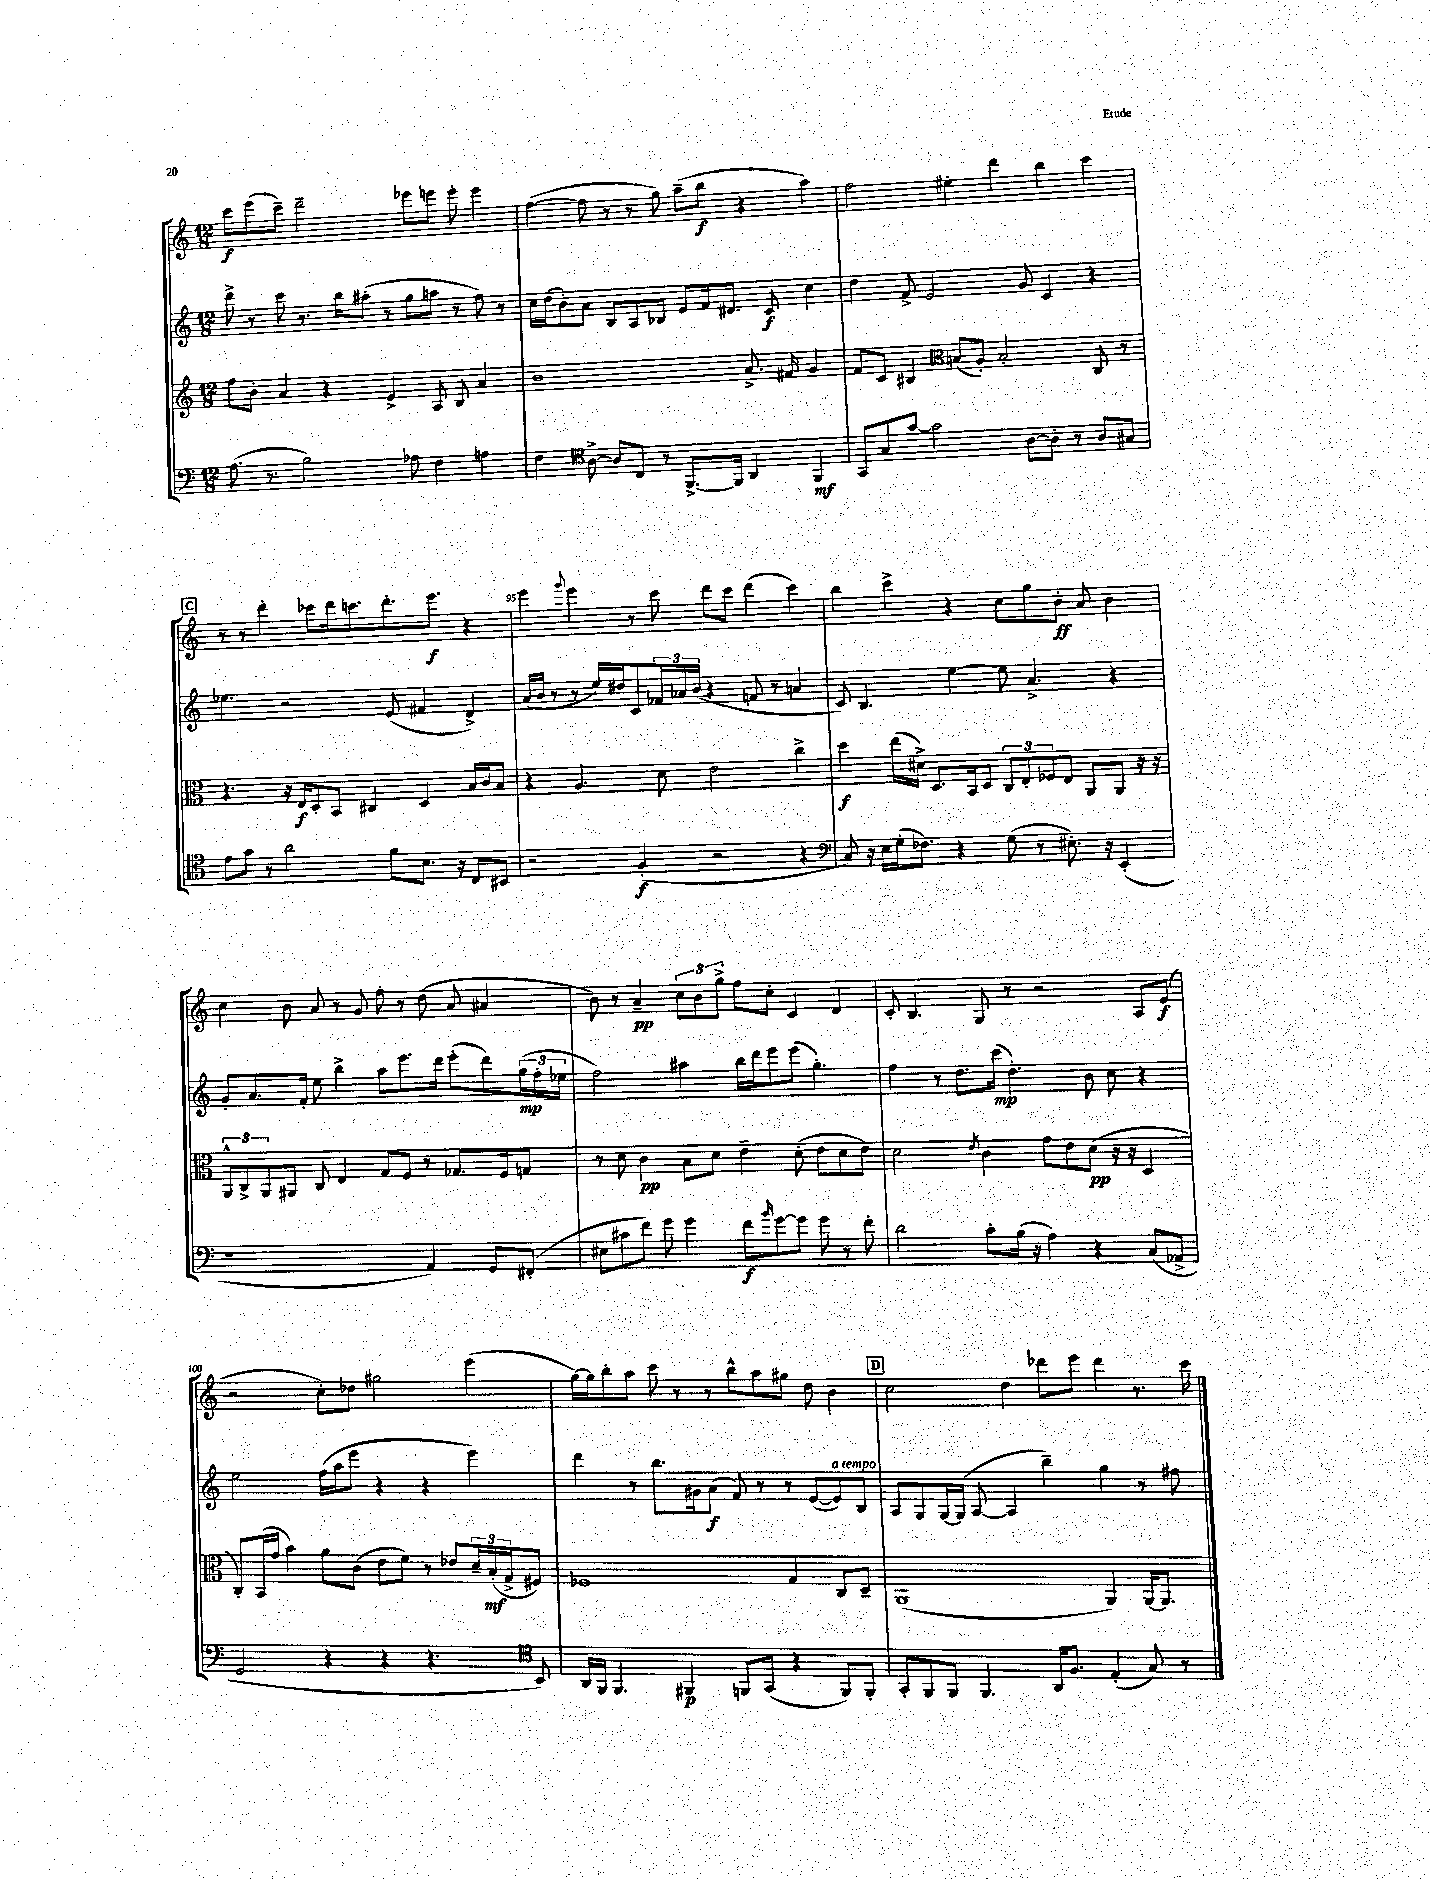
<<
\new StaffGroup <<
\new Staff = "s0" {
    \clef treble \key c \major \numericTimeSignature \time 12/8
    c'''8\f e'''8( c'''8--) d'''2-- ees'''8 e'''8 e'''8-. e'''4 |
    f''4~( f''8 r8 r8 g''8) a''8--( b''8\f r4 a''4) |
    f''2 eis''4-. d'''4 b''4 c'''4 |
    \mark \markup { \box "C" } r8 r8 d'''4-. ces'''8 d'''16 c'''8. d'''8.-. e'''8.\f r4 |
    e'''4 \appoggiatura { g'''8 } e'''4 r8 c'''8 d'''8 c'''8 d'''4( c'''4) |
    b''4 c'''4-> r4 c''8 g''8 b'8-.\ff a'8 b'4 |
    c''4 b'8 a'8 r8 g'8 f''8-. r8 d''8( a'8 ais'4 |
    b'8) r8 a'4--\pp \tuplet 3/2 { c''8 b'8 g''8-> } f''8 c''8-. c'4 d'4 |
    c'8-. b4. g8 r8 r2 a8 e'8\f( |
    r2 c''8-.) des''8 gis''2 e'''4( |
    g''16~) g''16 b''8-. a''8 c'''8 r8 r8 b''8-^ a''8 gis''8 d''8 b'4 |
    \mark \markup { \box "D" } c''2 d''4 des'''8 e'''8 des'''4 r8. c'''16 \bar "|." |
}
\new Staff = "s1" {
    \clef treble \key c \major \numericTimeSignature \time 12/8
    d'''8-> r8 c'''8 r8. b''16 ais''8-.( r8 g''8 a''8 r8 f''8) r8 |
    c''16 d''16( b'8-.) a'8 b8 a8 bes8 e'8 f'16 dis'8. c'8\f c''4 |
    d''4 f'8-> e'2 g'8 c'4 r4 |
    \mark \markup { \box "C" } ees''4. r2 e'8( fis'4 d'4->) |
    a'16( b'16 r8 r8 e''16) dis''16 c'8 \tuplet 3/2 { fes'16 aes'16 b'16( } r4 f'8 r8 a'4 |
    c'8) b4. e''4~ e''8 a'4.-> r4 |
    g'8-. a'8. f'16-. e''8 b''4-> a''8 e'''8. d'''16 e'''8-.( d'''8) \tuplet 3/2 { g''16\mp( f''16-. ees''16 } |
    f''2) ais''4 b''16 d'''16 e'''8 e'''8( g''4.-.) |
    f''4 r8 d''8. c'''16\mp( d''4.-.) b'8 c''8 r4 |
    e''2 f''16( a''16 e'''8 r4 r4 e'''4) |
    d'''4 r8 b''8. gis'16 a'8\f( f'8) r8 r8 e'8~( e'8^\markup { \italic "a tempo" }) b8 |
    \mark \markup { \box "D" } a8 g8 g16~ g16( a8~ a4 b''4--) g''4 r8 fis''8 \bar "|." |
}
\new Staff = "s2" {
    \clef treble \key c \major \numericTimeSignature \time 12/8
    f''8 b'8-. a'4 r4 e'4-> a8 b8 a'4 |
    b'1 a'8.-> fis'16 g'4 |
    f'8 c'8 bis4 \clef alto b8( a8-.) b2-. c8 r8 |
    \mark \markup { \box "C" } r4. r16 e16\f d8-. b,8 cis4 d4 b16 c'16 b8 |
    r4 a4. d'8 e'2 c''4-> |
    d''4\f e''16( dis'16->) d8. b,16 d8 \tuplet 3/2 { c8 e8-. fes8 } e8 a,8 a,8 r16 r16 |
    \tuplet 3/2 { a,8-^ c8-> a,8 } ais,8 c8 e4 g8 f8 r8 ges8. f16 g8 |
    r8 d'8 c'4\pp b8 d'8 e'4-- d'8-.( e'8 d'8 e'8) |
    d'2 \acciaccatura { e'8 } c'4 g'8 e'8 d'8\pp( r16 r16 d4 |
    c8-.) b,16( g'16 b'4) a'8 c'8( e'8 f'8) r8 ees'8 \tuplet 3/2 { d'16-- b16-.\mf( g16-> } fis8) |
    fes1 g4 c8 d8-- |
    \mark \markup { \box "D" } a,1( a,4) a,16~ a,8. \bar "|." |
}
\new Staff = "s3" {
    \clef bass \key c \major \numericTimeSignature \time 12/8
    a8.( r8. b2) aes8 f4 a4 |
    f4 \clef tenor a8~-> a8 c8 r8 f,8.~-> f,16 a,4 f,4\mf |
    g,8 g8 g'8~ g'2 a8~ a8-. r8 a8 gis8 |
    \mark \markup { \box "C" } e'8 g'8 r8 a'2 f'8 b8. r16 c8 bis,8 |
    r2 f4-.\f( r2 r4 |
    \clef bass c8) r16 e16 g16-.( fes8.) r4 g8( r8 eis8.-.) r16 e,4-.( |
    r1 a,4) g,8 fis,8-.( |
    eis8 cis'8 f'8) g'8 g'4 f'8\f \grace { b'16 } g'8~ g'8 g'8 r8 f'8-. |
    d'2 c'8-. b16( r16 a4) r4 c8( aes,8-> |
    g,2 r4 r4 r4. \clef tenor b,8) |
    a,16 f,16 f,4. fis,4\p f,8 g,8( r4 f,8) f,8-. |
    \mark \markup { \box "D" } g,8-. f,8 f,8 f,4. a,16 f8. e4-.( g8) r8 \bar "|." |
}
>>
>>
\layout { \context { \Score currentBarNumber = #91 \override BarNumber.break-visibility = ##(#f #t #t) barNumberVisibility = #(every-nth-bar-number-visible 5) } }
